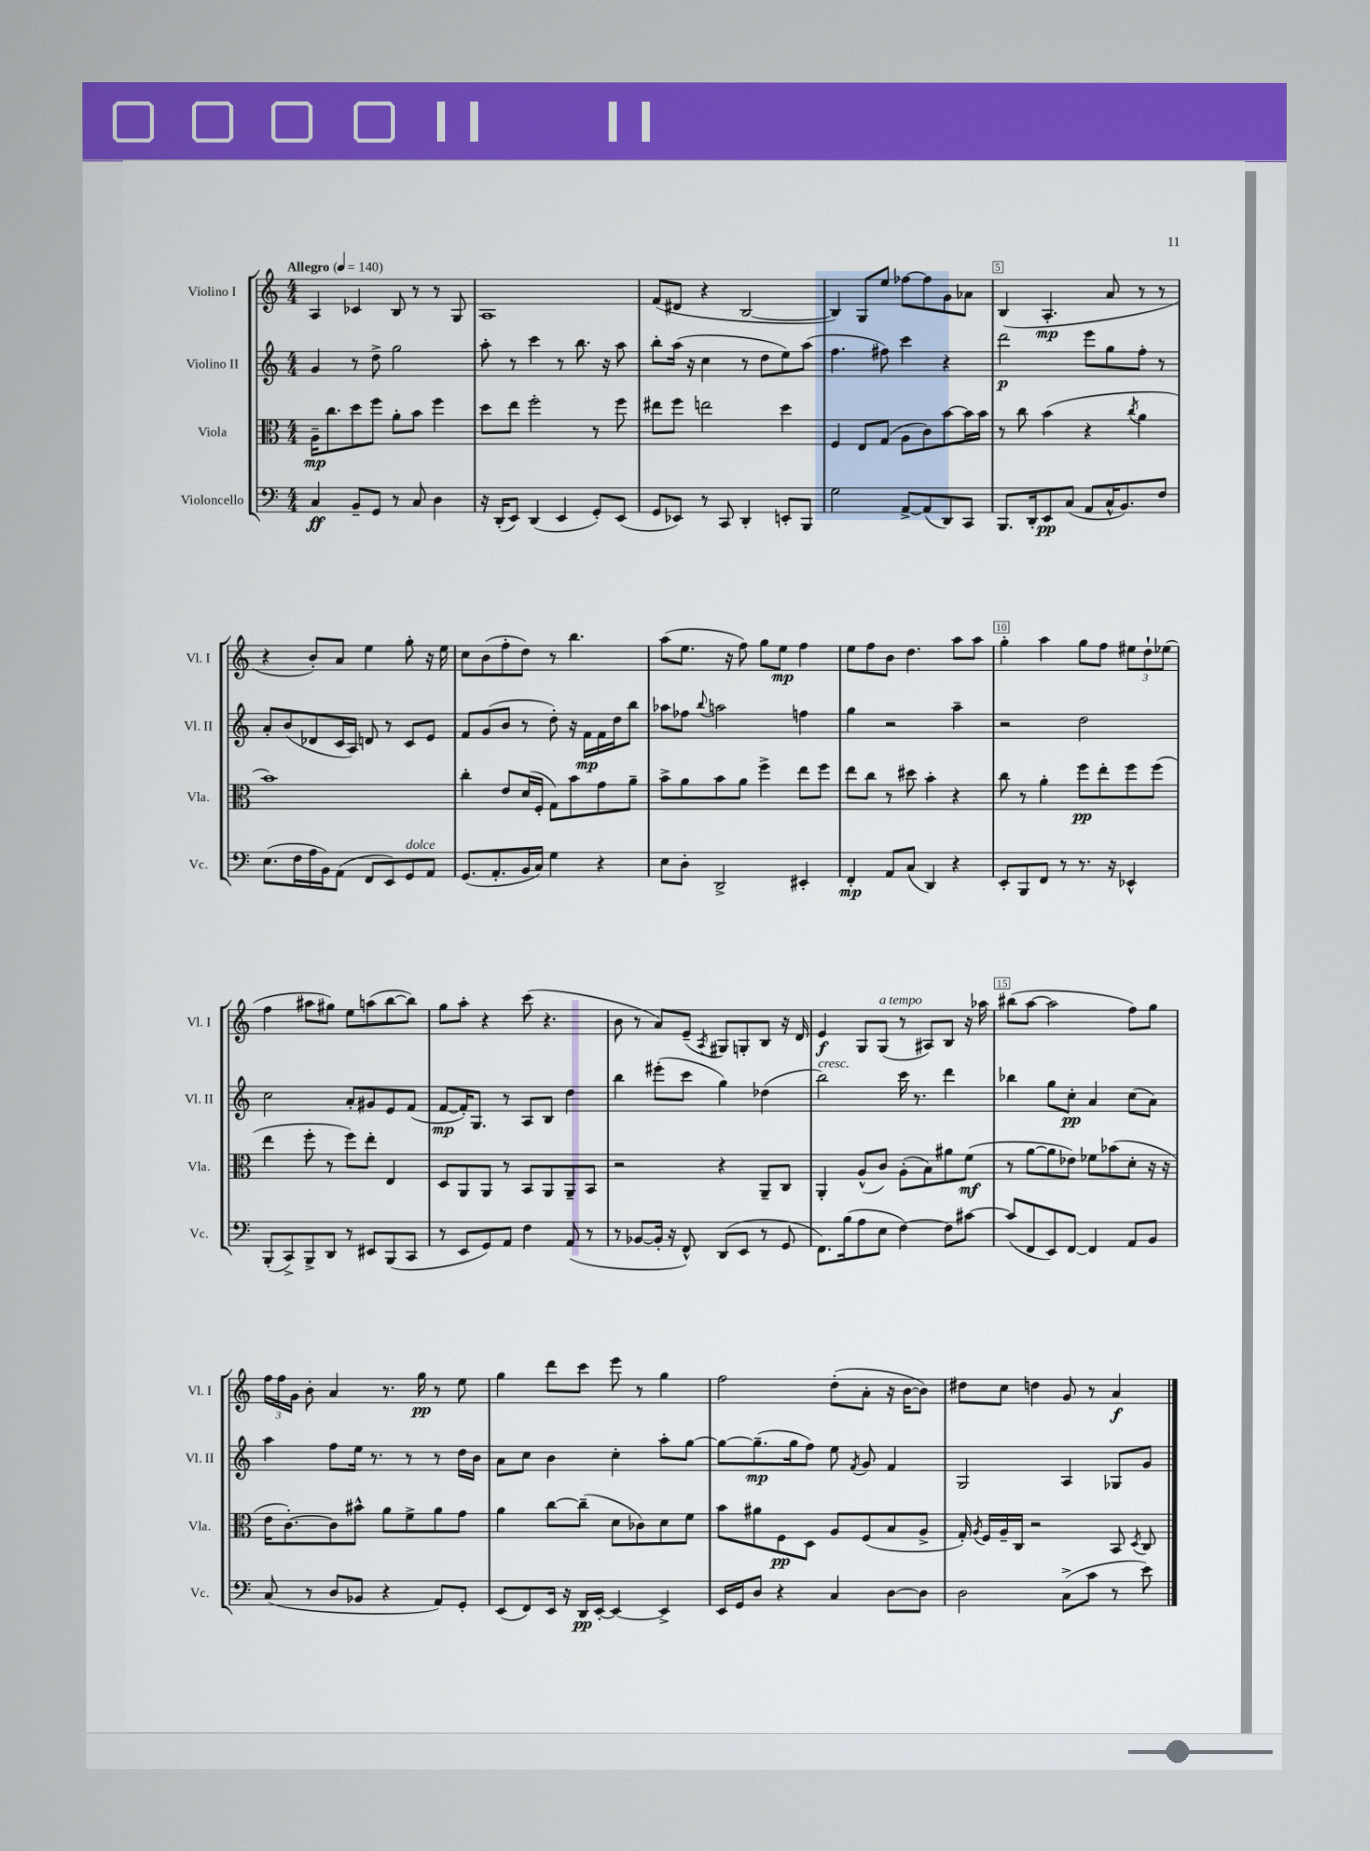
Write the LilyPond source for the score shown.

<<
\new StaffGroup <<
\new Staff = "s0" \with { instrumentName = "Violino I" shortInstrumentName = "Vl. I" } {
    \clef treble \key c \major \numericTimeSignature \time 4/4 \tempo "Allegro" 4 = 140
    \autoBeamOff a4 ces'4 b8 r8 r8 g8 |
    a1 |
    f'8[( dis'8] r4 b2~ |
    b4) g8[ e''8] fes''8[~ fes''8 g'8 aes'8] |
    b4( a4.-.\mp a'8 r8 r8 |
    r4 b'8[-.) a'8] e''4 g''8-. r16 e''16 |
    c''8[ b'8( f''8-. d''8]) r8 b''4. |
    a''8[( e''8.] r16 f''8) g''8[ e''8]\mp f''4 |
    e''8[ f''8 b'8] d''4. a''8[ a''8] |
    g''4-. a''4 g''8[ f''8] \tuplet 3/2 { eis''8[ d''8-! ees''8]( } |
    f''4 ais''8[ gis''8]) e''8[ a''8( b''8~ b''8]) |
    g''8[ a''8]-. r4 c'''8( r4. |
    b'8 r8 a'8[) e'8]--( \acciaccatura { a8 } gis8[) g8-. b8] r16 d'16 |
    e'4\f g8[ g8]^\markup { \italic "a tempo" }( r8 ais8[) b8] r16 aes''16 |
    bis''8[( a''8]~ a''2 f''8[) g''8] |
    \tuplet 3/2 { f''16[ f''16 g'16] } b'8-. a'4 r8. g''16\pp r8 e''8 |
    g''4 d'''8[ c'''8] e'''8 r8 g''4 |
    f''2 d''8[-.( a'8]-. r16 b'16[~ b'8]) |
    dis''8[ c''8] d''4 g'8 r8 a'4\f \bar "|." |
}
\new Staff = "s1" \with { instrumentName = "Violino II" shortInstrumentName = "Vl. II" } {
    \clef treble \key c \major \numericTimeSignature \time 4/4
    \autoBeamOff g'4 r8 d''8-> g''2 |
    a''8-. r8 c'''4 r8 b''8. r16 a''8 |
    b''8[-. a''16]( r16 c''4 r8 d''8[ e''8) a''8]( |
    f''4. fis''8) c'''4 r4 |
    d'''2\p e'''8[ g''8 f''8]-. r8 |
    a'8[-. b'8( des'8 c'16 a16]) d'8 r8 c'8[ e'8] |
    f'8[ g'8( b'8] r8 d''8-.) r16 f'16[\mp f'16 d''16 b''8] |
    aes''8[ fes''8] \appoggiatura { b''8 } a''2 f''4 |
    g''4 r2 a''4-- |
    r2 d''2 |
    c''2 a'8[-. gis'8 e'8 f'8]( |
    f'8[~\mp f'16-.) g8.] r8 a8[ b8] d''4 |
    b''4 eis'''8[-.( c'''8] g''4) des''4( |
    b''2^\markup { \italic "cresc." }) c'''16 r8. d'''4 |
    bes''4 g''8[ c''8]-.\pp a'4 c''8[( a'8]) |
    a''4 f''8[ e''16] r8. r8 r8 d''16[ b'16] |
    a'8[ c''8] b'4 c''4-. a''8[-. g''8]~ |
    g''8[~ g''8.--\mp( g''16 f''8]) e''8 \acciaccatura { f'8 } g'8 f'4 |
    g2 a4 ges8[ g'8] \bar "|." |
}
\new Staff = "s2" \with { instrumentName = "Viola" shortInstrumentName = "Vla." } {
    \clef alto \key c \major \numericTimeSignature \time 4/4
    \autoBeamOff a16[--\mp c''8. d''8 f''8] a'8[-. b'8] f''4 |
    d''8[ e''8] f''2-. r8 f''8 |
    eis''8[ f''8] e''2 d''4 |
    f4 e8[ g8]( a8[ c'8) b'8~ b'16 b'16] |
    r8 c''8 b'4( r4 \acciaccatura { c''8 } a'4 |
    b'1) |
    c''4-. e'8[ d'16( f16]-. g8[) b'8 g'8 a'8]-- |
    b'8[-> a'8 b'8 a'8] f''4-> e''8[ f''8] |
    e''8[ c''8] r8 dis''8 b'4-. r4 |
    c''8 r8 a'4-. f''8[\pp e''8-. f''8 f''8]( |
    e''4 f''8-. r8 f''8[) e''8]-. e4 |
    d8[ a,8 a,8] r8 b,8[ a,8 a,8-- b,8] |
    r2 r4 a,8[-- c8] |
    a,4-. a8[-^( c'8]) a8[-.( b8) ais'8 f'8]\mf( |
    r8 a'8[~ a'8 ees'8]) fes'8[ bes'8( d'8]-. r16 r16 |
    e'16[ c'8.~-.) c'8 bis'8]-^ a'8[ f'8-> a'8 g'8] |
    a'4 c''8[~ c''8]--( d'8[ ces'8) d'8 f'8] |
    b'8[ ais'8 f8\pp d8] a8[ f8( b8 a8]-> |
    g16-.) \acciaccatura { a8 } f16[ a16-- c16] r2 b,8 \acciaccatura { d8 } c8 \bar "|." |
}
\new Staff = "s3" \with { instrumentName = "Violoncello" shortInstrumentName = "Vc." } {
    \clef bass \key c \major \numericTimeSignature \time 4/4
    \autoBeamOff c4\ff b,8[-- g,8] r8 c8 d4 |
    r16 d,16[-.( e,8]) d,4( e,4 g,8[-.) e,8]( |
    g,8[ ees,8]) r8 c,8 d,4-. e,8[-. b,,8] |
    g2 a,8[~-> a,8( d,8) c,8] |
    b,,8.[ d,16-. e,8\pp c8]( a,8[ c16-^ b,8.) f8] |
    e8.[( f16 a16 b,16) a,8]( f,8[ e,8) g,8^\markup { \italic "dolce" } a,8] |
    g,8.[( a,8.-. b,16 c16]) g4 r4 |
    e8[ d8]-. d,2-> eis,4-. |
    f,4-.\mp a,8[ c8]( d,4) r4 |
    e,8[-. b,,8 f,8] r8 r8. r16 ees,4-^ |
    b,,8[-.( c,8->) b,,8-> d,8] r8 eis,8[ b,,8( c,8] |
    r8 e,8[ g,8) a,8] f4 a,8( r8 |
    r8 bes,8[~ bes,16]-. r16 f,8-^) d,8[( e,8] r8 g,8 |
    f,8.[) b16( a8 e8] f4~) f8[ cis'8]~ |
    cis'8[( f,8 e,8) f,8]~ f,4 a,8[ b,8] |
    c8( r8 d8[ bes,8] r4 a,8[) g,8]-. |
    e,8[( f,8) e,16] r16 d,16[\pp e,16]~-. e,4~ e,4-> |
    e,16[ g,16 d8] r4 c4 d8[~ d8] |
    d2 c8[->( c'8] r8 e'8) \bar "|." |
}
>>
>>
\layout { \context { \Score \override BarNumber.break-visibility = ##(#f #t #t) barNumberVisibility = #(every-nth-bar-number-visible 5) \override BarNumber.stencil = #(make-stencil-boxer 0.1 0.3 ly:text-interface::print) } }
